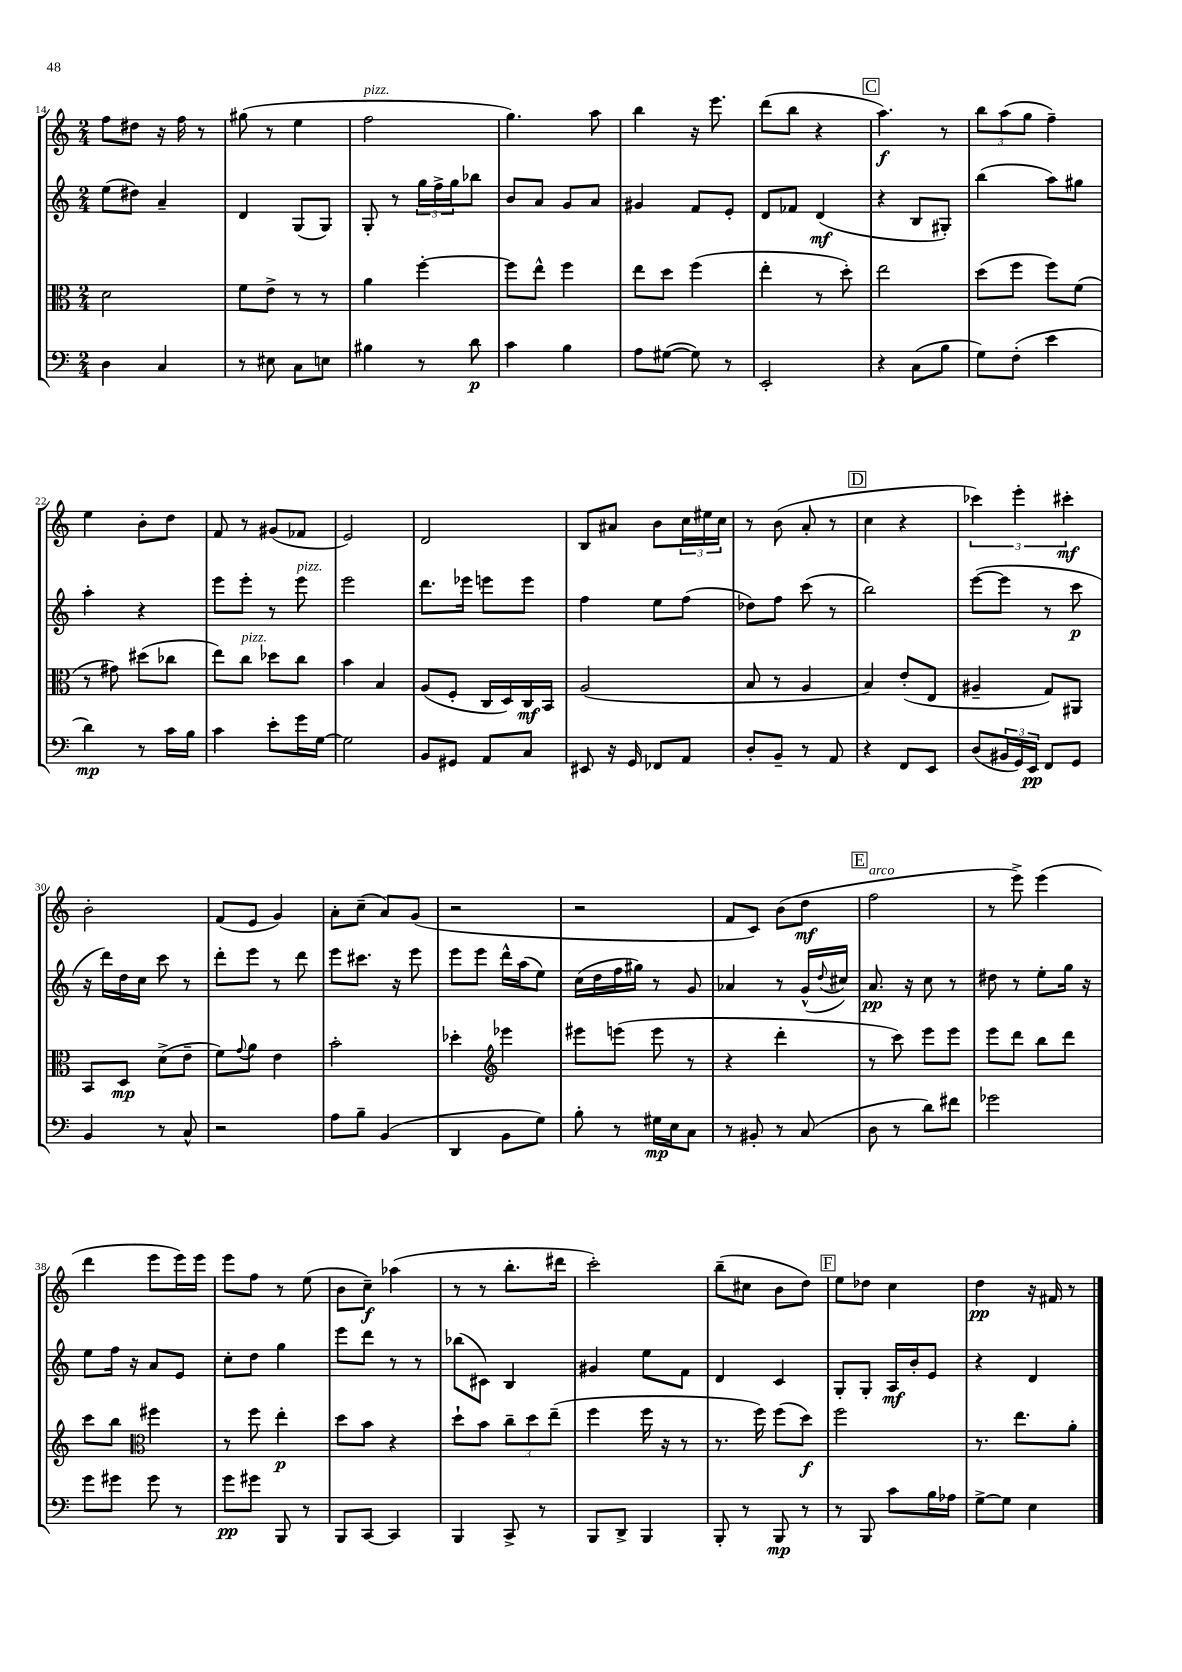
<<
\new StaffGroup <<
\new Staff = "s0" {
    \clef treble \key c \major \numericTimeSignature \time 2/4
    f''8 dis''8 r16 f''16 r8 |
    gis''8( r8 e''4 |
    f''2^\markup { \italic "pizz." } |
    g''4.) a''8 |
    b''4 r16 e'''8. |
    d'''8( b''8 r4 |
    \mark \markup { \box "C" } a''4.\f) r8 |
    \tuplet 3/2 { b''8 a''8( g''8 } f''4--) |
    e''4 b'8-. d''8 |
    f'8 r8 gis'8( fes'8 |
    e'2) |
    d'2 |
    b8 ais'8 b'8 \tuplet 3/2 { c''16 eis''16 c''16 } |
    r8 b'8( a'8-. r8 |
    \mark \markup { \box "D" } c''4 r4 |
    \tuplet 3/2 { ces'''4) e'''4-. cis'''4-.\mf } |
    b'2-. |
    f'8( e'8 g'4) |
    a'8-. c''8--( a'8) g'8( |
    r2 |
    r2 |
    f'8 c'8) b'8( d''8\mf |
    \mark \markup { \box "E" } f''2^\markup { \italic "arco" } |
    r8 e'''8->) e'''4( |
    d'''4 e'''8 e'''16) e'''16 |
    e'''8 f''8 r8 e''8( |
    b'8 c''8--\f) aes''4( |
    r8 r8 b''8.-. dis'''16 |
    c'''2-.) |
    b''8--( cis''8 b'8 d''8) |
    \mark \markup { \box "F" } e''8 des''8 c''4 |
    d''4\pp r16 fis'16 r8 \bar "|." |
}
\new Staff = "s1" {
    \clef treble \key c \major \numericTimeSignature \time 2/4
    e''8( dis''8) a'4-- |
    d'4 g8( g8) |
    g8-. r8 \tuplet 3/2 { g''16 f''16-> g''16 } bes''8 |
    b'8 a'8 g'8 a'8 |
    gis'4 f'8 e'8-. |
    d'8 fes'8 d'4\mf( |
    \mark \markup { \box "C" } r4 b8 gis8-.) |
    b''4( a''8) gis''8 |
    a''4-. r4 |
    e'''8 e'''8-. r8 e'''8^\markup { \italic "pizz." } |
    e'''2 |
    d'''8. ees'''16 e'''8 e'''8 |
    f''4 e''8 f''8( |
    des''8) f''8 c'''8( r8 |
    \mark \markup { \box "D" } b''2) |
    e'''8~( e'''8 r8 c'''8\p |
    r16 d'''16) d''16 c''16 c'''8 r8 |
    d'''8-. e'''8 r8 d'''8 |
    e'''8 cis'''8. r16 e'''8 |
    e'''8 e'''8 d'''16-^ a''16( e''8) |
    c''16( d''16 f''16 gis''16) r8 g'8 |
    aes'4 r8 g'16-^( \appoggiatura { d''8 } cis''16) |
    \mark \markup { \box "E" } a'8.\pp r16 c''8 r8 |
    dis''8 r8 e''8-. g''16 r16 |
    e''8 f''16 r16 a'8 e'8 |
    c''8-. d''8 g''4 |
    e'''8 d'''8 r8 r8 |
    bes''8( cis'8) b4 |
    gis'4 e''8 f'8 |
    d'4 c'4 |
    \mark \markup { \box "F" } g8-. g8-. a16\mf b'16-. e'8 |
    r4 d'4 \bar "|." |
}
\new Staff = "s2" {
    \clef alto \key c \major \numericTimeSignature \time 2/4
    d'2 |
    f'8 e'8-> r8 r8 |
    a'4 f''4~-. |
    f''8 e''8-^ f''4 |
    e''8 d''8 f''4( |
    e''4-. r8 d''8-.) |
    \mark \markup { \box "C" } e''2 |
    d''8( f''8 f''8) f'8( |
    r8 gis'8) dis''8( ces''8 |
    e''8) c''8^\markup { \italic "pizz." } des''8 c''8 |
    b'4 b4 |
    a8( f8-. c16 d16) c16\mf b,16 |
    a2( |
    b8 r8 a4 |
    \mark \markup { \box "D" } b4) e'8-.( e8 |
    ais4-- g8) ais,8 |
    b,8 d8\mp d'8->( e'8-- |
    f'8) \appoggiatura { g'8 } a'8 e'4 |
    b'2-. |
    des''4-. \clef treble ees'''4 |
    eis'''8 e'''8( e'''8 r8 |
    r4 d'''4-. |
    \mark \markup { \box "E" } r8 c'''8) e'''8 e'''8 |
    e'''8 d'''8 b''8 d'''8 |
    c'''8 b''8 \clef alto fis''4 |
    r8 f''8 e''4-.\p |
    d''8 b'8 r4 |
    d''8-! b'8 \tuplet 3/2 { c''8-- d''8 e''8--( } |
    f''4 f''16 r16 r8 |
    r8. f''16) f''8( d''8\f) |
    \mark \markup { \box "F" } f''2 |
    r8. e''8. a'8-. \bar "|." |
}
\new Staff = "s3" {
    \clef bass \key c \major \numericTimeSignature \time 2/4
    d4 c4 |
    r8 eis8 c8 e8 |
    bis4 r8 d'8\p |
    c'4 b4 |
    a8 gis8~( gis8) r8 |
    e,2-. |
    \mark \markup { \box "C" } r4 c8( b8 |
    g8) f8-.( e'4 |
    d'4\mp) r8 c'16 b16 |
    c'4 e'8-. g'16 g16~ |
    g2 |
    b,8 gis,8 a,8 c8 |
    eis,8 r16 g,16 fes,8 a,8 |
    d8-. b,8-- r8 a,8 |
    \mark \markup { \box "D" } r4 f,8 e,8 |
    d8( \tuplet 3/2 { bis,16 g,16) e,16\pp } f,8 g,8 |
    b,4 r8 c8-^ |
    r2 |
    a8 b8-- b,4( |
    d,4 b,8 g8) |
    b8-. r8 gis16\mp e16 c8 |
    r8 bis,8-. r8 c8( |
    \mark \markup { \box "E" } d8 r8 d'8) fis'8 |
    ges'2 |
    g'8 gis'8 gis'8 r8 |
    g'8\pp gis'8 b,,8 r8 |
    b,,8 c,8~ c,4 |
    b,,4 c,8-> r8 |
    b,,8 d,8-> b,,4 |
    b,,8-. r8 b,,8\mp r8 |
    \mark \markup { \box "F" } r8 b,,8 c'8 b16 aes16 |
    g8~-> g8 e4 \bar "|." |
}
>>
>>
\layout { \context { \Score currentBarNumber = #14 } }
